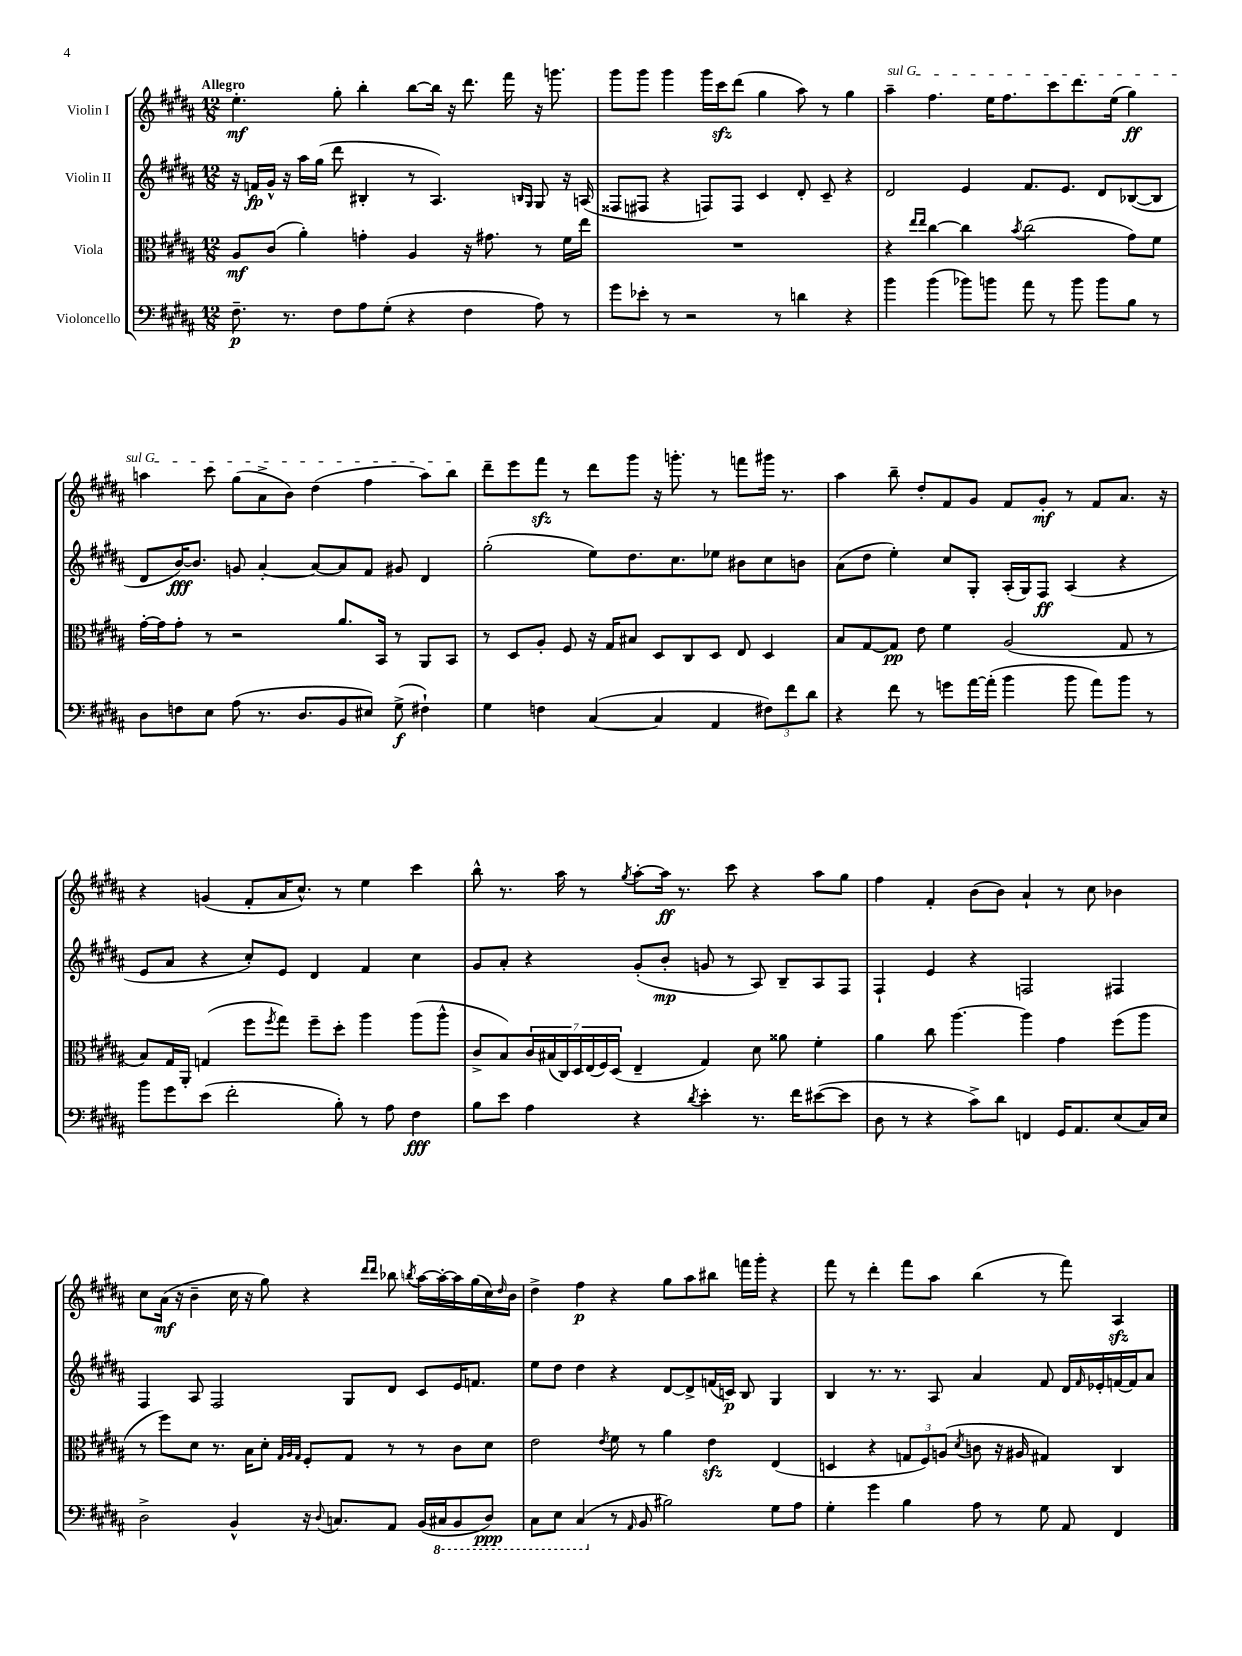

**kern	**kern	**kern	**kern
*staff4	*staff3	*staff2	*staff1
*clefF4	*clefC3	*clefG2	*clefG2
*k[f#c#g#d#a#]	*k[f#c#g#d#a#]	*k[f#c#g#d#a#]	*k[f#c#g#d#a#]
*M12/8	*M12/8	*M12/8	*M12/8
8.F#~	8A#	16r	4.ee'
.	.	16f	.
.	(8c#	16g#^^	.
8.r	.	16r	.
.	4a#')	16aa#	.
.	.	(16gg#	.
8F#	.	8ddd#	8gg#'
8A#	4g'	4B#'	4bb'
(8G#'	.	.	.
4r	4A#	8r	[8bb
.	.	4.A#)	16bb]
.	.	.	16r
4F#	16r	.	8.ddd#
.	8.g#	.	.
.	.	.	16fff#
.	.	16qqB	.
.	.	16qqG#	.
8A#)	8r	8G#	16r
.	.	.	8.ggg
8r	16f#	16r	.
.	16ee	(16A	.
=	=	=	=
8g#	1.r	8F##	8ggg#
8e-'	.	8F#	8ggg#
8r	.	4r	4ggg#
2r	.	.	.
.	.	8F)	16ggg#
.	.	.	16ccc#
.	.	8F	(8ddd#
.	.	4c#	4gg#
8r	.	.	.
4d	.	8d#'	8aa#)
.	.	8c#~	8r
4r	.	4r	4gg#
=	=	=	=
4b	4r	2d#	4aa#~
.	16qqee	.	.
.	16qqee	.	.
(4b	[4cc#	.	4.ff#
8b-)	4cc#]	4e	.
8b	.	.	16ee
.	.	.	8.ff#
.	8qb	.	.
8a#	(2cc#	8.f#	.
8r	.	.	8ccc#
.	.	8.e	.
8b	.	.	8.ddd#
8b	.	8d#	.
.	.	.	(16ee
8B	8g#)	([8B-	4gg#)
8r	8f#	8B-]	.
=	=	=	=
8D#	[16g#'	8d#	4aa
.	16g#]	.	.
8F	8g#'	[16b)	.
.	.	8.b]	.
8E	8r	.	8ccc#
(8A#	2r	8g	(8gg#
8.r	.	[4a#'	8a#^
.	.	.	8b)
8.D#	.	.	.
.	.	8a#_	(4dd#
8BB	8.a#	8a#]	.
8E#)	.	8f#	4ff#
.	16BB	.	.
(8G#^	8r	8g#	.
4F#`)	8AA#	4d#	8aa)
.	8BB	.	8bb
=	=	=	=
4G#	8r	(2gg#'	8ddd#~
.	8D#	.	8eee
4F	8A#'	.	8fff#
.	8F#	.	8r
([4C#	16r	8ee)	8ddd#
.	16G#	.	.
.	8B#	8.dd#	8ggg#
4C#]	8D#	.	16r
.	.	8.cc#	8.ggg'
.	8C#	.	.
4AA#	8D#	8ee-	8r
.	8E	8b#	8fff
12F#)	4D#	8cc#	16ggg#
.	.	.	8.r
12f#	.	.	.
.	.	8b	.
12d#	.	.	.
=	=	=	=
4r	8B	(8a#	4aa#
.	[8G#	8dd#	.
8f#	8G#]	4ee')	8bb~
8r	8e	.	8dd#'
8g	4f#	8cc#	8f#
[16a#	.	8G#'	8g#
(16a#']	.	.	.
4b	(2A#	(16A#'	8f#
.	.	16G#)	.
.	.	8F#	8g#'
8b	.	(4A#	8r
8a#)	.	.	8f#
8b	8G#	4r	8.a#
8r	8r	.	.
.	.	.	16r
=	=	=	=
8b	8B)	8e	4r
8g#	16G#	8a#	.
.	16AA#'	.	.
(8e	(4G	4r	(4g
2f#'	.	.	.
.	8ff#	8cc#')	8f#'
.	8qff#	.	.
.	8gg#)	8e	16a#
.	.	.	8.cc#^^)
.	8ff#~	4d#	.
8B')	8dd#'	.	8r
8r	4aa#	4f#	4ee
8A#	.	.	.
4F#	(8aa#	4cc#	4ccc#
.	8aa#^^	.	.
=	=	=	=
8B	8c#^	8g#	8bb^^
8e	8B)	8a#'	8.r
4A#	28c#	4r	.
.	(28B#	.	.
.	.	.	16aa#
.	28C#)	.	.
.	28D#	.	.
.	.	.	8r
.	(28E	.	.
.	28F#)	.	.
.	(28D#	.	.
.	.	.	8qgg#
4r	4E~	(8g#'	[8aa#'
.	.	8b'	16aa#]
.	.	.	8.r
8qd#	.	.	.
4e'	4G#)	8g	.
.	.	8r	8ccc#
8.r	8d#	8A#)	4r
.	8a##	8B~	.
16f#	.	.	.
([8e#	4f#'	8A#	8aa#
8e#]	.	8F#	8gg#
=	=	=	=
8D#	4a#	4F#`	4ff#
8r	.	.	.
4r	8cc#	4e	4f#'
.	[4.aa#	.	.
8c#^)	.	4r	(8b
8d#	.	.	8b)
4FF	4aa#]	2F	4a#`
16GG#	4g#	.	8r
8.AA#	.	.	.
.	.	.	8cc#
(8E	(8ff#	4F#	4b-
16C#)	8aa#	.	.
16E	.	.	.
=	=	=	=
2D#^	8r	4F#	8cc#
.	8ff#)	.	(16a#
.	.	.	16r
.	8d#	8A#	4b~
.	8.r	2F#	.
4BB^^	.	.	16cc#
.	16B	.	16r
.	8d#'	.	8gg#)
.	32qqG#	.	.
.	32qqA#	.	.
.	32qqG#	.	.
16r	8F#'	.	4r
8qqD#	.	.	.
8.C	.	.	.
.	8G#	8G#	.
.	.	.	16qqddd#
.	.	.	16qqddd#
8AA#	8r	8d#	8bb-
.	.	.	8qbb
(16BB	8r	8c#	[16aa#
16CC#	.	.	16aa#'_
8BBB	8c#	16e	16aa#]
.	.	8.f	(16gg#
8DD#)	8d#	.	16cc#)
.	.	.	16qqdd#
.	.	.	16b
=	=	=	=
8CC#	2e	8ee	4dd#^
8EE	.	8dd#	.
(4CC#	.	4dd#	4ff#
.	8qe	.	.
8r	8f#	4r	4r
16qqAA#	.	.	.
8BB	8r	.	.
2B#)	4a#	[8d#	8gg#
.	.	8d#^]	8aa#
.	4e	(16f	8bb#
.	.	16c)	.
.	.	8B	16fff
.	.	.	16ggg#'
8G#	(4E	4G#	4r
8A#	.	.	.
=	=	=	=
4G#'	4D	4B	8fff#
.	.	.	8r
4g#	4r	8.r	4ddd#'
.	.	8.r	.
4B	12G	.	8fff#
.	12F#)	.	.
.	.	8A#	8aa#
.	(12A	.	.
.	8qd#	.	.
8A#	8c	4a#	(4bb
8r	16r	.	.
.	16A#	.	.
8G#	4G#)	8f#	8r
8AA#	.	16d#	8fff#)
.	.	16qqf#	.
.	.	16e-'	.
4FF#	4C#	[16f	4A#
.	.	16f]	.
.	.	8a#	.
==	==	==	==
*-	*-	*-	*-
